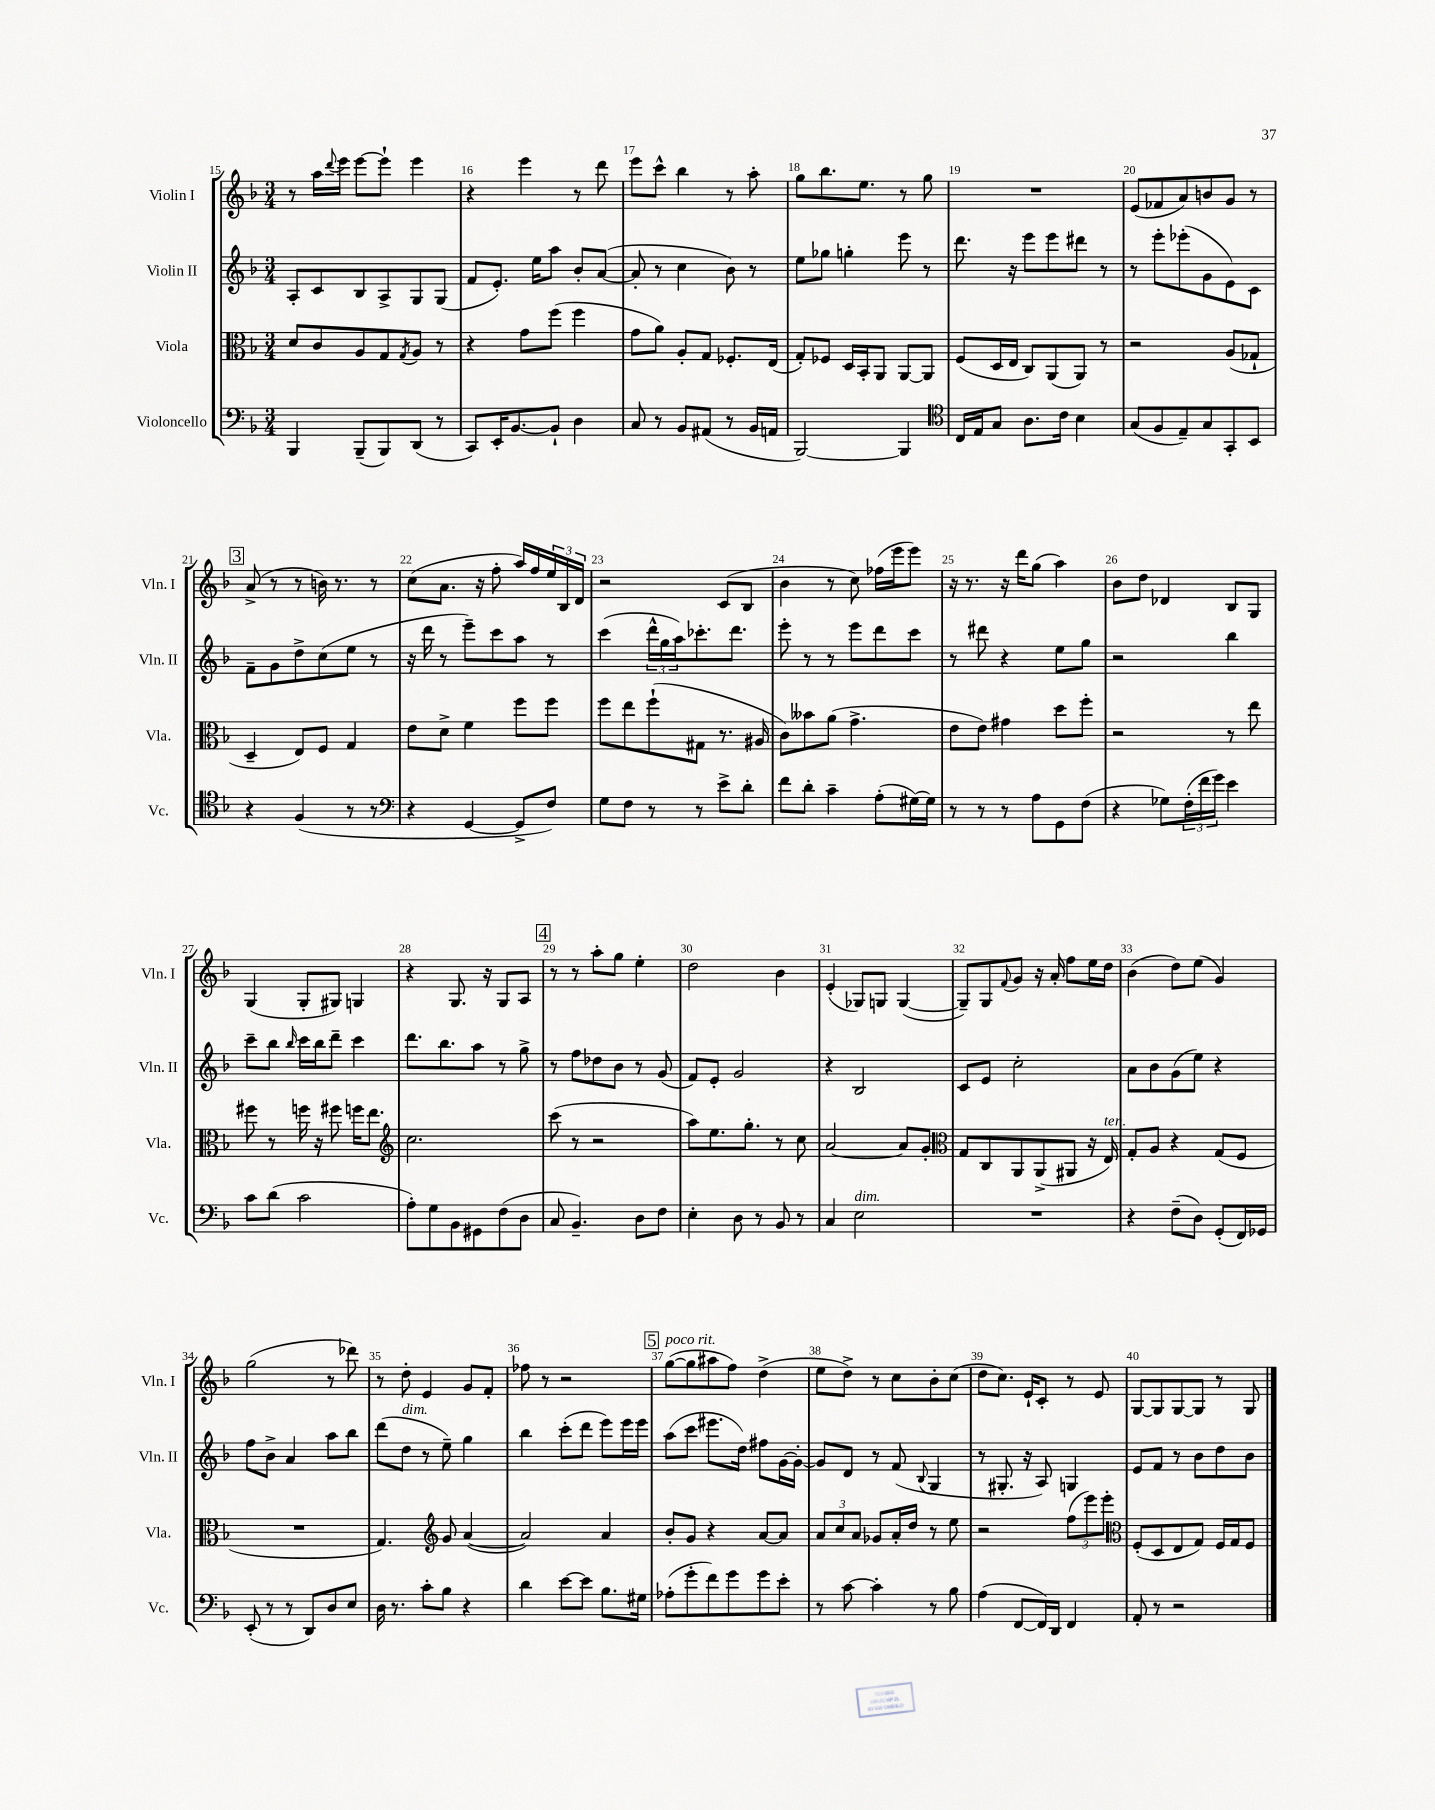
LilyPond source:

<<
\new StaffGroup <<
\new Staff = "s0" \with { instrumentName = "Violin I" shortInstrumentName = "Vln. I" } {
    \clef treble \key f \major \numericTimeSignature \time 3/4
    r8 a''16 \appoggiatura { d'''8 } e'''16 e'''8~ e'''8-! e'''4 |
    r4 e'''4 r8 d'''8 |
    e'''8 c'''8-^ bes''4 r8 a''8-. |
    g''8 bes''8. e''8. r8 g''8 |
    R2. |
    e'8( fes'8 a'8) b'8 g'8 r8 |
    \mark \markup { \box "3" } a'8->( r8 r8 b'16) r8. r8 |
    c''8( a'8. r16 f''8-. a''16) f''16 \tuplet 3/2 { e''16 bes16 d'16 } |
    r2 c'8( bes8 |
    bes'4 r8 c''8) fes''16( e'''16 e'''8) |
    r16 r8. r16 d'''16 g''8( a''4) |
    bes'8 d''8 des'4 bes8 g8 |
    g4( g8-. gis8) g4 |
    r4 g8. r16 g8 a8 |
    \mark \markup { \box "4" } r8 r8 a''8-. g''8 e''4-. |
    d''2 bes'4 |
    e'4-.( ges8) g8 g4~( |
    g8--) g8 \appoggiatura { f'8 } g'8 r16 a'16-. f''8 e''16 d''16 |
    bes'4( d''8) e''8( g'4) |
    g''2( r8 des'''8) |
    r8 d''8-. e'4 g'8 f'8-. |
    fes''8 r8 r2 |
    \mark \markup { \box "5" } g''8~^\markup { \italic "poco rit." }( g''8 ais''8 f''8) d''4->( |
    e''8 d''8->) r8 c''8 bes'8-. c''8( |
    d''8 c''8.) e'16-! c'8-. r8 e'8 |
    g8~ g8 g8~ g8 r8 g8 \bar "|." |
}
\new Staff = "s1" \with { instrumentName = "Violin II" shortInstrumentName = "Vln. II" } {
    \clef treble \key f \major \numericTimeSignature \time 3/4
    a8-. c'8 bes8 a8-> g8 g8( |
    f'8 e'8.-.) e''16 a''8 bes'8-. a'8~( |
    a'8-. r8 c''4 bes'8) r8 |
    e''8 ges''8 g''4-. e'''8 r8 |
    d'''8. r16 e'''8 e'''8 dis'''8 r8 |
    r8 e'''8-. ees'''8-.( g'8 e'8) c'8 |
    \mark \markup { \box "3" } f'8-- g'8 d''8-> c''8( e''8 r8 |
    r16 d'''16 r8 e'''8--) c'''8 a''8 r8 |
    c'''4( \tuplet 3/2 { d'''16-^ g''16 a''16) } ces'''8.-. d'''8. |
    e'''8-. r8 r8 e'''8 d'''8 c'''8 |
    r8 dis'''8 r4 e''8 g''8 |
    r2 bes''4 |
    c'''8-- bes''8 \grace { bes''16 } c'''16 bes''16 d'''8-- c'''4 |
    d'''8. bes''8. a''8 r8 g''8-> |
    \mark \markup { \box "4" } r8 f''8 des''8 bes'8 r8 g'8( |
    f'8) e'8-. g'2 |
    r4 bes2 |
    c'8 e'8 c''2-. |
    a'8 bes'8 g'8( e''8) r4 |
    f''8 bes'8-> a'4 a''8 bes''8 |
    d'''8( d''8^\markup { \italic "dim." } r8 e''8--) g''4 |
    bes''4 c'''8-.( d'''8 e'''8) e'''16 e'''16 |
    \mark \markup { \box "5" } a''8( c'''8 eis'''8. d''16) fis''8 g'16~ g'16~-. |
    g'8 d'8 r8 f'8( \appoggiatura { bes8 } g4 |
    r8 gis8.-. r16 a8) g4 |
    e'8 f'8 r8 bes'8 d''8 bes'8 \bar "|." |
}
\new Staff = "s2" \with { instrumentName = "Viola" shortInstrumentName = "Vla." } {
    \clef alto \key f \major \numericTimeSignature \time 3/4
    d'8 c'8 a8 g8 \acciaccatura { g8 } a8 r8 |
    r4 g'8 f''8( f''4 |
    g'8 a'8) a8-. g8 fes8.-. e16( |
    g8-.) fes8 d16 bes,16-. a,8 a,8~ a,8 |
    f8( d16 e16 c8) a,8( a,8) r8 |
    r2 a8( ges8-! |
    \mark \markup { \box "3" } d4-- e8) f8 g4 |
    e'8 d'8-> f'4 f''8 f''8 |
    f''8 e''8 f''8-!( gis8 r8. ais16 |
    c'8) beses'8 a'8( g'4.-> |
    e'8 e'8) gis'4 d''8 f''8-. |
    r2 r8 e''8 |
    fis''8 r8 f''16 r16 fis''8 f''16 e''8. |
    \clef treble c''2. |
    \mark \markup { \box "4" } c'''8( r8 r2 |
    a''8) e''8. g''8.-. r8 c''8 |
    a'2~ a'8 g'8-. |
    \clef alto g8 c8 a,8 a,8->( ais,8 r16 e16^\markup { \italic "ten." }) |
    g8-. a8 r4 g8( f8 |
    R2. |
    g4.) \clef treble g'8 a'4~( |
    a'2) a'4 |
    \mark \markup { \box "5" } bes'8-. g'8 r4 a'8~ a'8 |
    \tuplet 3/2 { a'8 c''8 a'8 } ges'8 a'16-. d''16 r8 e''8 |
    r2 \tuplet 3/2 { f''8( e'''8) e'''8-. } |
    \clef alto f8-.( d8 e8 g8) f16 g16 f8 \bar "|." |
}
\new Staff = "s3" \with { instrumentName = "Violoncello" shortInstrumentName = "Vc." } {
    \clef bass \key f \major \numericTimeSignature \time 3/4
    bes,,4 bes,,8--( bes,,8) d,8( r8 |
    c,8) e,16-. bes,8.~ bes,8-! d4 |
    c8 r8 bes,8 ais,8( r8 bes,16 a,16 |
    bes,,2~) bes,,4 |
    \clef tenor c16 e16 g8 a8. c'16 bes4 |
    g8( f8 e8--) g8 g,8-. bes,8 |
    \mark \markup { \box "3" } r4 f4( r8 r8 |
    \clef bass r4 g,4~ g,8-> f8) |
    g8 f8 r8 r8 e'8-> d'8-. |
    f'8 d'8-. c'4-- a8-.( gis16~) gis16 |
    r8 r8 r8 a8 g,8 f8( |
    r4 ges8) \tuplet 3/2 { f16-.( f'16 g'16) } e'4 |
    c'8 d'8( c'2 |
    a8-.) g8 bes,8 gis,8 f8( d8 |
    \mark \markup { \box "4" } c8 bes,4.--) d8 f8 |
    e4-. d8 r8 bes,8 r8 |
    c4 e2^\markup { \italic "dim." } |
    R2. |
    r4 f8--( d8) g,8-.( f,16) ges,16 |
    e,8-.( r8 r8 d,8) d8 e8 |
    d16 r8. c'8-. bes8 r4 |
    d'4 e'8~ e'8 bes8. gis16 |
    \mark \markup { \box "5" } aes8-.( g'8-. f'8) g'8 g'8 e'8-. |
    r8 c'8~ c'4-. r8 bes8 |
    a4( f,8~ f,16) d,16 f,4 |
    a,8-. r8 r2 \bar "|." |
}
>>
>>
\layout { \context { \Score currentBarNumber = #15 \override BarNumber.break-visibility = ##(#f #t #t) barNumberVisibility = #all-bar-numbers-visible } }
